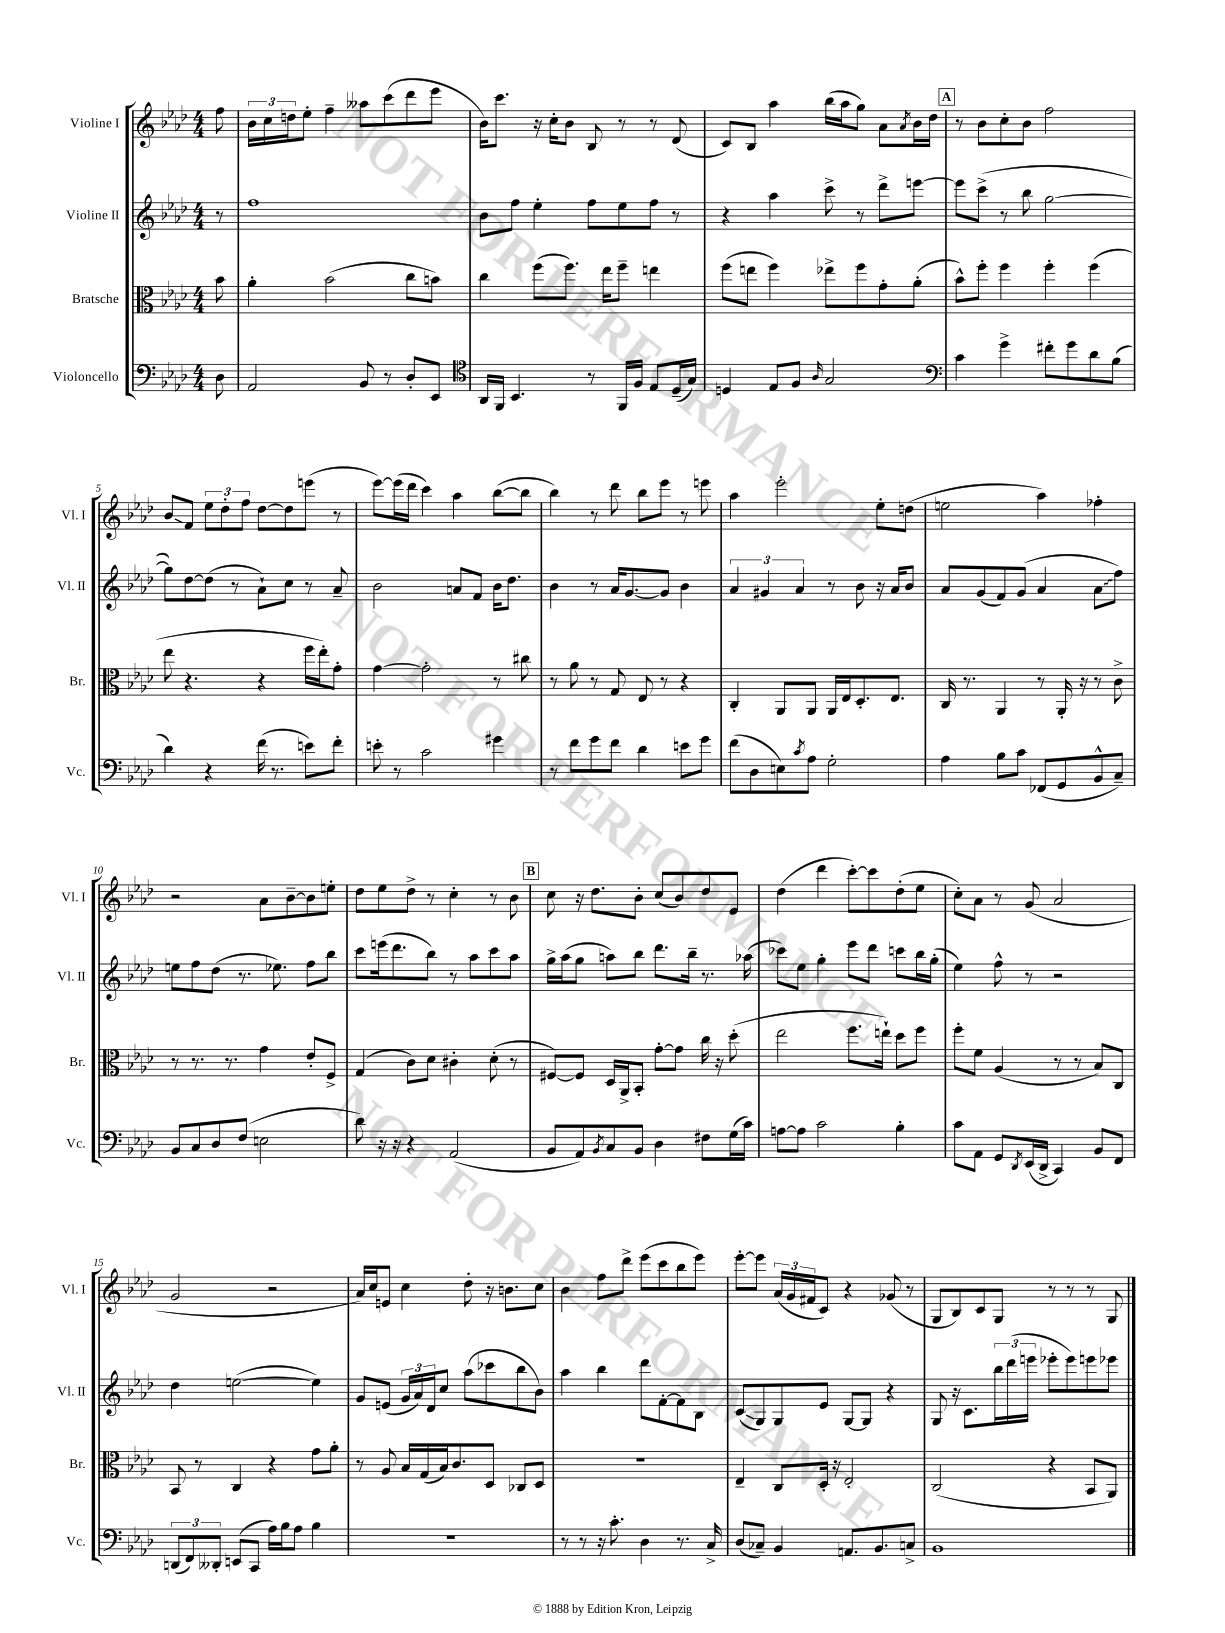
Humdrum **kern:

**kern	**kern	**kern	**kern
*staff4	*staff3	*staff2	*staff1
*clefF4	*clefC3	*clefG2	*clefG2
*k[b-e-a-d-]	*k[b-e-a-d-]	*k[b-e-a-d-]	*k[b-e-a-d-]
*M4/4	*M4/4	*M4/4	*M4/4
8D-	8b-	8r	8ff
=	=	=	=
2AA-	4a-'	1ff	24b-
.	.	.	24cc
.	.	.	24dd
.	.	.	8ee-'
.	(2b-	.	4ff~
8BB-	.	.	8aa--
8r	.	.	(8ccc
8D-'	8cc	.	8ddd-
8EE-	8b)	.	8eee-
=	=	=	=
*clefC4	*	*	*
16AA-	4cc	8b-	16b-)
16FF	.	.	8.ccc
4.BB-	.	8ff	.
.	(8ff	4ee-'	16r
.	.	.	16cc'
.	8.ff)	.	8b-
8r	.	8ff	8B-
.	16ee-	.	.
16FF	8ff~	8ee-	8r
16F	.	.	.
8E-	4ee	8ff	8r
(16D-~	.	8r	(8d-
16G)	.	.	.
=	=	=	=
4D	(8ff	4r	8c)
.	8ee	.	8B-
8E-	4ff)	4aa-	4aa-
8F	.	.	.
16qqA-	.	.	.
2G	8ee-^	8ccc^	(16bb-
.	.	.	16aa-
.	8ff	8r	8gg)
.	8g'	8ddd-^	8a-
.	.	.	8qa-
.	(8a-'	[8eee	16b-
.	.	.	16dd-
=	=	=	=
*clefF4	*	*	*
4c	8b-^^)	8eee]	8r
.	8ff'	(8ccc^	8b-
4g^	4ff	8r	8cc'
.	.	8bb-	8b-
8f#'	4ff'	[2gg	2ff
8g	.	.	.
8d-	(4ff	.	.
(8B-	.	.	.
=	=	=	=
4d-)	8ee-	8gg])	8b-
.	4.r	[8dd-	8f
4r	.	(8dd-]	12ee-
.	.	.	12dd-'
.	.	8r	.
.	.	.	12ff
(16f	4r	8a-`)	[8dd-
8.r	.	.	.
.	.	8cc	8dd-]
8e)	16ff	8r	(8eee
.	16ee-')	.	.
8f'	8g'	8a-~	8r
=	=	=	=
8e'	[4g	2b-	[8eee-)
8r	.	.	(16eee-]
.	.	.	16ddd-
2c	2g']	.	4ccc)
.	.	8a	4aa-
.	.	8f	.
4g#	8r	16b-	([8bb-
.	.	8.dd-	.
.	8cc#	.	8bb-]
=	=	=	=
8r	8r	4b-	4bb-)
8f	8a-	.	.
8g	8r	8r	8r
8f	8G	16a-	8ddd-
.	.	[8.g	.
4d-	8E-	.	8bb-
.	8r	8g]	8eee-
8e	4r	4b-	8r
8g	.	.	8eee
=	=	=	=
(8f	4C'	6a-	4aa-
8D-	.	.	.
.	.	6g#	.
8E)	8AA-	.	2eee-'
.	.	6a-	.
8qc	.	.	.
8A-	8AA-	.	.
2G'	16AA-	8r	.
.	16E-	.	.
.	8.D-'	8b-	.
.	.	16r	8ee-'
.	8.E-	16a-	.
.	.	8b-	(8dd
=	=	=	=
4A-	16C	8a-	2ee
.	8.r	.	.
.	.	(8g	.
8B-	4AA-	8f)	.
8c	.	(8g	.
(8FF-	8r	4a-	4aa-)
8GG	16AA-'	.	.
.	16r	.	.
8BB-^^	8r	8a-	4ff-'
8C~)	8c^	8ff)	.
=	=	=	=
8BB-	8r	8ee	2r
8C	8.r	8ff	.
8D-	.	(8dd-	.
.	8.r	.	.
(8F	.	8.r	.
2E	4g	.	8a-
.	.	8.ee-)	.
.	.	.	[8b-~
.	8e-'	8ff	8b-]
.	8F^	8bb-	8ee'
=	=	=	=
8d-)	(4G	8ccc	8dd-
16r	.	(16eee	8ee-
16r	.	8.ddd-	.
4r	8c)	.	8dd-^
.	8d-	8bb-)	8r
(2AA-	4c#'	8r	4cc'
.	.	8aa-	.
.	(8d-'	8ccc	8r
.	8r	8aa-	8b-
=	=	=	=
8BB-	[8F#)	16gg^	8cc
.	.	(16aa-	.
8AA-)	8F#]	8gg	16r
.	.	.	8.dd-
8qBB-	.	.	.
8C	16D-	8aa)	.
.	16AA-^	.	.
8BB-	8BB-'	8bb-	8b-'
4D-	[8g'	8.ddd-	(8cc
.	8g]	.	8b-)
.	.	16bb-~	.
8F#	16cc	8.r	8dd-
.	16r	.	.
(16G	(8dd-'	.	8e-
16c)	.	(16aa-	.
=	=	=	=
[8A	2ee-	8ccc-)	(4dd-
8A]	.	8ee-	.
2c	.	4gg'	4ddd-
.	8.ff	8eee-	[8ccc')
.	.	8ddd-	8ccc]
.	16ee`)	.	.
4B-'	8dd-	8ccc	(8dd-'
.	8ff	16bb-	8ee-
.	.	(16gg'	.
=	=	=	=
8c	8ff'	4ee-)	8cc')
8AA-	8f	.	8a-
8GG	(4A-	8ff^^	8r
8qDD-	.	.	.
(16EE-	.	8r	(8g
16DD-^	.	.	.
4CC)	8r	2r	2a-
.	8r	.	.
8BB-	8B-)	.	.
8FF	8C	.	.
=	=	=	=
(12DD	8BB-	4dd-	2g
12FF)	.	.	.
.	8r	.	.
12DD--'	.	.	.
(8EE	4C	([2ee	.
8CC	.	.	.
16A-)	4r	.	2r
16B-	.	.	.
8A-	.	.	.
4B-	8g	4ee])	.
.	8a-'	.	.
=	=	=	=
1r	8r	8g	16a-)
.	.	.	16cc
.	8A-	(8e	8e
.	16B-	24g	4cc
.	.	24a-)	.
.	(16G	.	.
.	.	24d-	.
.	16B-)	8cc	.
.	8.c	.	.
.	.	(8aa-	8dd-'
.	8D-	8ccc-	16r
.	.	.	8.b
.	8C-	8bb-	.
.	8D-	8b-)	8cc
=	=	=	=
8r	1r	4aa-	4b-
8r	.	.	.
16r	.	4bb-	8ff
8.c'	.	.	.
.	.	.	8ddd-^
4D-	.	8ddd-	(8eee-
.	.	[8f'	8ccc
8.r	.	8f]	8bb-
.	.	8B-	8eee-)
16C^	.	.	.
=	=	=	=
(8D-	4E-~	(8c	[8eee-'
8C-~)	.	8G)	8eee-]
4BB-	8C	8G	(24a-
.	.	.	24g
.	.	.	24f#
.	16D-'	8e-	8c)
.	16r	.	.
8.AA	2E-'	[8G	4r
.	.	8G]	.
8.BB-	.	.	.
.	.	4r	(8g-
8C^	.	.	8r
=	=	=	=
1BB-	(2C	8G	8G
.	.	16r	8B-)
.	.	8.c	.
.	.	.	8c
.	.	24bb-	8G
.	.	(24ddd-	.
.	.	24eee	.
.	4r	8eee-'	8r
.	.	8eee-)	8r
.	8BB-	8eee	8r
.	8AA-)	8eee-	8G
==	==	==	==
*-	*-	*-	*-
